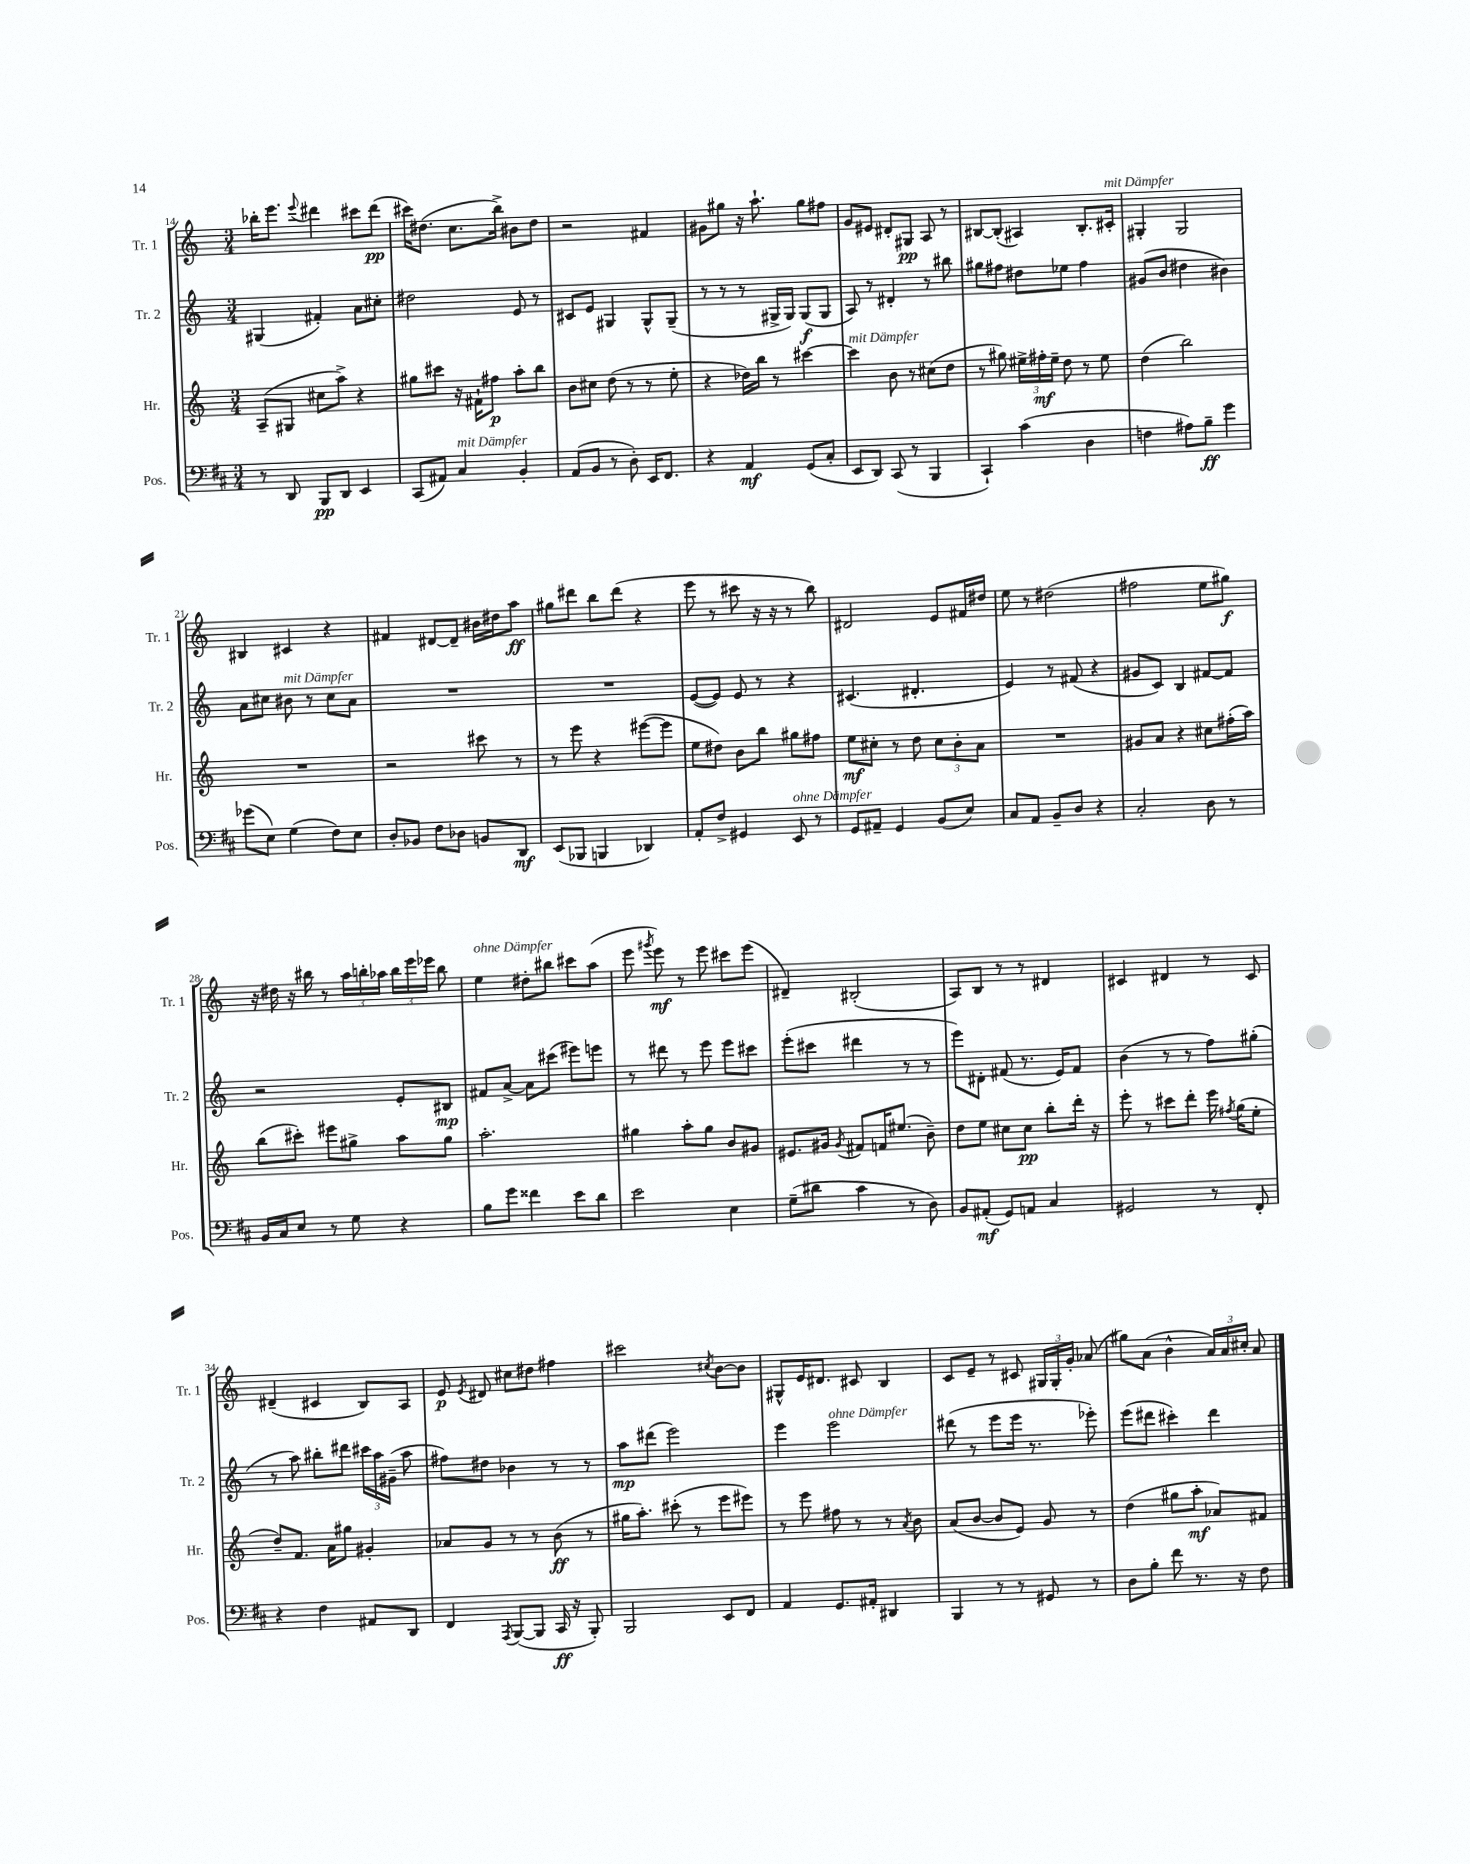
<<
\new StaffGroup <<
\new Staff = "s0" \with { instrumentName = "Tr. 1" shortInstrumentName = "Tr. 1" } {
    \clef treble \key c \major \numericTimeSignature \time 3/4
    \autoBeamOff bes''16[-. e'''8.] \appoggiatura { e'''8 } dis'''4 cis'''8[ dis'''8]\pp( |
    cis'''16[) dis''8.]( c''8.[ b''16]->) bis'8[ dis''8] |
    r2 fis'4 |
    gis'8[ gis''8] r16 a''8.-! gis''8[ fis''8] |
    g'8[ eis'8] dis'8[-. gis8]\pp a8 r8 |
    bis8[~ bis8]-.( ais4) bis8.[-. cis'16]-.^\markup { \italic "mit Dämpfer" } |
    gis4-. gis2 |
    bis4 cis'4 r4 |
    fis'4 dis'8[~ dis'8]-- bis'16[ dis''16 a''8]\ff |
    gis''8[ dis'''8] b''8[ dis'''8]( r4 |
    e'''8 r8 cis'''8 r16 r16 r8 b''8) |
    dis'2 e'8[ fis'16 dis''16] |
    e''8 r8 dis''2( |
    fis''2 e''8[ gis''8]\f) |
    r16 dis''16 r16 bis''16 r8 \tuplet 3/2 { a''16[ b''16-. aes''16] } \tuplet 3/2 { b''16[ e'''16 ees'''16] } b''8 |
    e''4^\markup { \italic "ohne Dämpfer" } dis''8[-. bis''8] cis'''8[ a''8]( |
    e'''8 \acciaccatura { gis'''8 } e'''8\mf) r8 e'''8 cis'''8[ e'''8]( |
    dis'4--) bis2-.( |
    a8[) b8] r8 r8 dis'4 |
    cis'4 dis'4 r8 cis'8 |
    dis'4--( cis'4 b8[) a8] |
    e'8\p \acciaccatura { e'8 } dis'8 cis''8[ dis''8] fis''4 |
    cis'''2 \acciaccatura { cis''8 } b'8[~ b'8] |
    gis8[-^ e'16 dis'8.] cis'8 b4 |
    c'8[ e'8]-- r8 cis'8 \tuplet 3/2 { gis16[ gis16-. g'16]-. } aes'8( |
    gis''8[) a'8]( b'4-^ \tuplet 3/2 { a'16[) a'16 cis''16]-. } a'8 \bar "|." |
}
\new Staff = "s1" \with { instrumentName = "Tr. 2" shortInstrumentName = "Tr. 2" } {
    \clef treble \key c \major \numericTimeSignature \time 3/4
    \autoBeamOff gis4( fis'4-.) a'8[ cis''8]-. |
    dis''2 e'8 r8 |
    cis'8[ e'8] gis4 gis8[-^ gis8]--( |
    r8 r8 r8 gis16[-> gis16]) gis8[\f( gis8] |
    a8) r8 dis'4-. r8 bis''8 |
    gis''8[ fis''8] dis''8[ ees''8] fis''4 |
    gis'8[( b'8] dis''4 bis'4) |
    a'8[ cis''8] bis'8^\markup { \italic "mit Dämpfer" } r8 cis''8[ a'8] |
    R2. |
    R2. |
    e'8[~( e'8]) e'8 r8 r4 |
    cis'4.( dis'4.-. |
    e'4) r8 fis'8( r4 |
    gis'8[ c'8]) b4 fis'8[~ fis'8] |
    r2 e'8[-. bis8]\mp |
    fis'8[ a'8]~-> a'8[ cis'''8]( eis'''8[) e'''8] |
    r8 dis'''8 r8 e'''8 e'''8[ cis'''8] |
    e'''8[-.( cis'''8] dis'''4 r8 r8 |
    e'''8[) dis'8]-. fis'8( r8. e'16[) fis'8] |
    b'4( r8 r8 f''8[) gis''8]-.( |
    r8 a''8) bis''8[-. dis'''8] \tuplet 3/2 { cis'''16[ a''16 gis'16]--( } a''8 |
    fis''8[) dis''8] bes'4 r8 r8 |
    a''8[\mp dis'''8]( e'''2) |
    e'''4 e'''2^\markup { \italic "ohne Dämpfer" } |
    dis'''8( r8 e'''8[ e'''16] r8. ees'''8-.) |
    e'''8[( dis'''8] cis'''4-.) dis'''4 \bar "|." |
}
\new Staff = "s2" \with { instrumentName = "Hr." shortInstrumentName = "Hr." } {
    \clef treble \key c \major \numericTimeSignature \time 3/4
    \autoBeamOff a8[--( gis8] cis''8[ a''8]->) r4 |
    gis''8[ cis'''8] r16 fis'16[-! fis''8]\p a''8[-. b''8] |
    b'8[ cis''8] d''8( r8 r8 e''8-. |
    r4 des''16[) b''16] r8 cis'''4~ |
    cis'''4^\markup { \italic "mit Dämpfer" } b'8 r8 cis''8[( d''8] |
    r8 gis''8) \tuplet 3/2 { eis''16[-> fis''16-.\mf eis''16]-- } d''8 r8 eis''8 |
    d''4( b''2) |
    R2. |
    r2 cis'''8 r8 |
    r8 e'''8 r4 eis'''8[~( eis'''8] |
    e''8[ dis''8]) b'8[ b''8] gis''8[ fis''8] |
    e''8[\mf cis''8]-. r8 d''8 \tuplet 3/2 { cis''8[ b'8-. a'8] } |
    R2. |
    gis'8[ a'8] r4 cis''8[ fis''16-.( a''16]) |
    b''8[( cis'''8]-.) eis'''8[ gis''8]-> a''8[ gis''8] |
    a''2.-. |
    gis''4 a''8[-. gis''8] b'8[ gis'8] |
    eis'8.[ gis'16] \acciaccatura { gis'8 } fis'8[ f'16 eis''8.]( b'8--) |
    d''8[ e''8] cis''8[ cis''8]\pp b''8[-. d'''16]-. r16 |
    e'''8-. r8 cis'''8[ d'''8]-. e'''16 \acciaccatura { fis''8 } g''16[( e''8]-. |
    d''8[--) f'8.] a'16[ gis''8] gis'4-. |
    aes'8[ g'8] r8 r8 b'8\ff( r8 |
    gis''16[ a''8.]-.) cis'''8-.( r8 e'''8[ eis'''8]) |
    r8 e'''8 fis''8 r8 r8 \acciaccatura { a'8 } b'8 |
    a'8[( b'8]~ b'8[ e'8]) g'8 r8 |
    d''4( gis''8[ a''8]-.\mf aes'8[) fis'8] \bar "|." |
}
\new Staff = "s3" \with { instrumentName = "Pos." shortInstrumentName = "Pos." } {
    \clef bass \key d \major \numericTimeSignature \time 3/4
    \autoBeamOff r8 d,8 b,,8[\pp d,8] e,4 |
    cis,8[( ais,8]) cis4^\markup { \italic "mit Dämpfer" } b,4-. |
    a,8[( b,8] r8 d8-.) e,16[ fis,8.] |
    r4 a,4\mf g,8[( cis8]-. |
    e,8[ d,8]) cis,8( r8 b,,4 |
    cis,4-!) cis'4( d4 |
    f4 ais8[) b8]--\ff g'4 |
    ges'8[( e8]) g4( fis8[) e8] |
    d8[-. bes,8] fis8[ des8] b,8[ d,8]\mf |
    e,8[( bes,,8] b,,4 des,4) |
    a,8[-. fis8]-> gis,4 e,8^\markup { \italic "ohne Dämpfer" } r8 |
    g,8[ ais,8]-- g,4 b,8[( e8]) |
    cis8[ a,8] b,8[-- d8] r4 |
    cis2-. d8 r8 |
    b,16[ cis16 e8] r8 g8 r4 |
    b8[ g'8] fisis'4 e'8[ d'8] |
    e'2 e4 |
    g8[--( dis'8] cis'4 r8 d8) |
    b,8[ ais,8]-.\mf( g,8[) a,8] cis4 |
    gis,2 r8 fis,8-. |
    r4 fis4 ais,8[ d,8] |
    fis,4 \acciaccatura { a,,8 } b,,8[~( b,,8] cis,16\ff r16 b,,8-.) |
    b,,2 e,8[ fis,8] |
    a,4 g,8.[ ais,16]-. dis,4 |
    b,,4 r8 r8 gis,8 r8 |
    d8[ b8]-. fis'8 r8. r16 fis8 \bar "|." |
}
>>
>>
\layout { \context { \Score currentBarNumber = #14 } }
